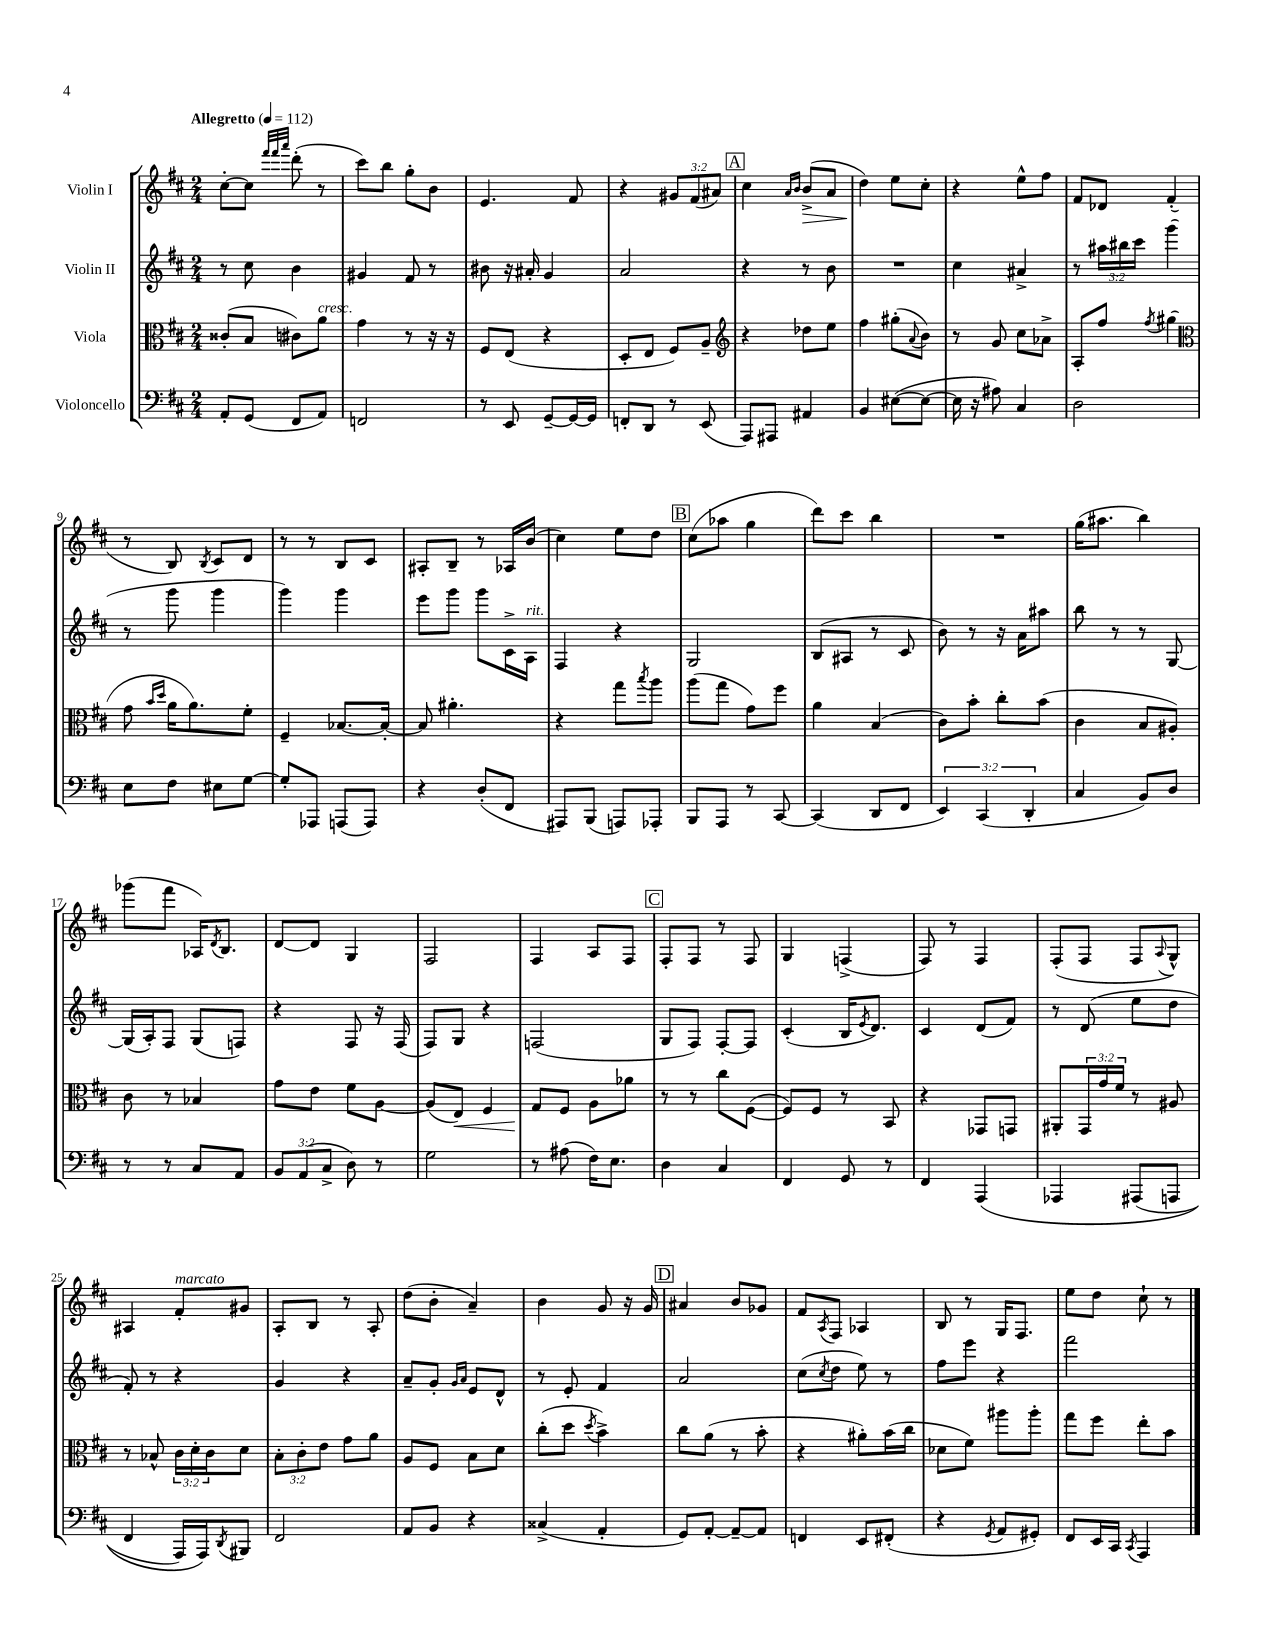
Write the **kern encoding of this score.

**kern	**kern	**dynam	**kern	**kern	**dynam
*part4	*part3	*part3	*part2	*part1	*part1
*staff4	*staff3	*staff3	*staff2	*staff1	*staff1
*I"Violoncello	*I"Viola	*	*I"Violin II	*I"Violin I	*
*clefF4	*clefC3	*	*clefG2	*clefG2	*
*k[f#c#]	*k[f#c#]	*	*k[f#c#]	*k[f#c#]	*
*M2/4	*M2/4	*	*M2/4	*M2/4	*
*MM112	*MM112	*	*MM112	*MM112	*
=1	=1	=1	=1	=1	=1
!	!	!	!	!LO:TX:a:B:t=Allegretto	!
8AA'/L	(8c##X'/L	.	8r	[8cc#'\L	.
(8GG/J	8B/J	.	8cc#\	8cc#\J]	.
.	.	.	.	32qqfff#/LLL	.
.	.	.	.	32qqfff#/	.
.	.	.	.	32qqaaa/JJJ	.
8FF#/L	8c#X\L)	.	4b\	(8ddd'\	.
!	!LO:TX:a:i:t=cresc.	!	!	!	!
8AA/J)	8a\J	.	.	8r	.
=2	=2	=2	=2	=2	=2
2FFn/	4g\	.	4g#X/	8ccc#\L)	.
.	.	.	.	8bb\J	.
.	8r	.	8f#/	8gg'\L	.
.	16r	.	8r	8b\J	.
.	16r	.	.	.	.
=3	=3	=3	=3	=3	=3
8r	8F#/L	.	8b#X\	4.e/	.
8EE/	(8E/J	.	16r	.	.
.	.	.	16a#X'/	.	.
[8GG~/L	4r	.	4g/	.	.
16GG/L_	.	.	.	8f#/	.
16GG/JJ]	.	.	.	.	.
=4	=4	=4	=4	=4	=4
8FFn'/L	8D'/L	.	2a/	4r	.
8DD/J	8E/J	.	.	.	.
8r	8F#/L)	.	.	12g#X/L	.
.	.	.	.	(12f#/	.
(8EE/	8A~/J	.	.	.	.
.	.	.	.	12a#X/J)	.
!!LO:REH:place=s1:t=A
=5	=5	=5	=5	=5	=5
*	*clefG2	*	*	*	*
8AAA/L)	4r	.	4r	4cc#\	.
8AAA#X/J	.	.	.	.	.
.	.	.	.	16qqa/LL	.
.	.	.	.	16qqb/JJ	.
!	!	!	!	!	!LO:HP:b
4AA#X/	8dd-X\L	.	8r	(8b^/L	>
.	8ee\J	.	8b\	8a/J	.
=6	=6	=6	=6	=6	=6
4BB/	4ff#\	.	2r	4dd\)	.
([8E#X\L	(8gg#X'\L	.	.	8ee\L	]
.	8qqa/	.	.	.	.
8E#\J_	8b\J)	.	.	8cc#'\J	.
=7	=7	=7	=7	=7	=7
16E#\]	8r	.	4cc#\	4r	.
16r	.	.	.	.	.
8A#X\)	8g/	.	.	.	.
4C#/	8cc#\L	.	4a#X^/	8ee^^\L	.
.	8a-X^\J	.	.	8ff#\J	.
=8	=8	=8	=8	=8	=8
2D\	8A'/L	.	8r	8f#/L	.
.	8ff#/J	.	24aa#X\LL	8d-X/J	.
.	.	.	24bb#X\	.	.
.	.	.	24ccc#\JJ	.	.
.	8qff#/	.	.	.	.
.	(4gg#X\	.	(4ggg\	(4f#'/	.
!!LO:LB:g=z
=9	=9	=9	=9	=9	=9
*	*clefC3	*	*	*	*
8E\L	8g\	.	8r	8r	.
.	16qqb/LL	.	.	.	.
.	16qqdd/JJ	.	.	.	.
8F#\J	16a\KL	.	8ggg\	8B/)	.
.	8.a\)	.	.	.	.
.	.	.	.	8qB/	.
8E#X\L	.	.	4ggg\	8c#/L	.
[8G\J	8f#'\J	.	.	8d/J	.
=10	=10	=10	=10	=10	=10
8G'/L]	4F#~/	.	4ggg\)	8r	.
8AAA-X/J	.	.	.	8r	.
(8AAAn/L	[8.B-X/L	.	4ggg\	8B/L	.
8AAA/J)	.	.	.	8c#/J	.
.	16B-'/Jk_	.	.	.	.
=11	=11	=11	=11	=11	=11
4r	8B-/]	.	8eee\L	8A#X'/L	.
.	4.a#X'\	.	8ggg\J	8B~/J	.
(8D'/L	.	.	8ggg\L	8r	.
8FF#/J	.	.	16c#^\L	16A-X/LL	.
!	!	!	!LO:TX:a:i:t=rit.	!	!
.	.	.	16A\JJ	(16b/JJ	.
=12	=12	=12	=12	=12	=12
8AAA#X/L)	4r	.	4F#/	4cc#\)	.
(8BBB/J	.	.	.	.	.
8AAAn/L)	8gg\L	.	4r	8ee\L	.
.	8qbb/	.	.	.	.
8AAA-X'/J	8aa\J	.	.	8dd\J	.
!!LO:REH:place=s1:t=B
=13	=13	=13	=13	=13	=13
8BBB/L	(8aa\L	.	2G/	(8cc#\L	.
8AAA/J	8gg\J	.	.	8aa-X\J	.
8r	8g\L)	.	.	4gg\	.
[8CC#/	8ff#\J	.	.	.	.
=14	=14	=14	=14	=14	=14
(4CC#/]	4a\	.	(8B/L	8ddd\L)	.
.	.	.	8A#X/J	8ccc#\J	.
8DD/L	(4B/	.	8r	4bb\	.
8FF#/J	.	.	8c#/	.	.
=15	=15	=15	=15	=15	=15
6EE/)	8c#\L)	.	8b\)	2r	.
.	8b'\J	.	8r	.	.
(6CC#/	.	.	.	.	.
.	8cc#'\L	.	16r	.	.
.	.	.	16a\KL	.	.
6DD'/	.	.	.	.	.
.	(8b\J	.	8aa#X\J	.	.
=16	=16	=16	=16	=16	=16
4C#/	4c#\	.	8bb\	(16gg\KL	.
.	.	.	.	8.aa#X\J	.
.	.	.	8r	.	.
8BB/L)	8B/L	.	8r	4bb\)	.
8D/J	8A#X'/J)	.	[8G/	.	.
!!LO:LB:g=z
=17	=17	=17	=17	=17	=17
8r	8c#\	.	(16G/LL]	(8ggg-X\L	.
.	.	.	16A'/J)	.	.
8r	8r	.	8F#/J	8fff#\J	.
8C#/L	4B-X/	.	(8G/L	16A-X/KL)	.
.	.	.	.	8qd/	.
.	.	.	.	8.B/J	.
8AA/J	.	.	8Fn/J)	.	.
=18	=18	=18	=18	=18	=18
12BB/L	8g\L	.	4r	[8d/L	.
(12AA/	.	.	.	.	.
.	8e\J	.	.	8d/J]	.
12C#^/J	.	.	.	.	.
8D\)	8f#\L	.	8F#/	4G/	.
8r	[8A\J	.	16r	.	.
.	.	.	(16F#/	.	.
=19	=19	=19	=19	=19	=19
2G\	(8A/L]	.	8F#/L)	2F#/	.
!	!	!LO:HP:b	!	!	!
.	8E/J)	<	8G/J	.	.
.	4F#/	.	4r	.	.
=20	=20	=20	=20	=20	=20
8r	8G/L	.	(2Fn/	4F#/	.
(8A#X\	8F#/J	[	.	.	.
16F#\KL)	8A\L	.	.	8A/L	.
8.E\J	.	.	.	.	.
.	8a-X\J	.	.	8F#/J	.
!!LO:REH:place=s1:t=C
=21	=21	=21	=21	=21	=21
4D\	8r	.	8G/L	8F#'/L	.
.	8r	.	8F#/J)	8F#/J	.
4C#/	8cc#\L	.	[8F#'/L	8r	.
.	([8F#\J	.	8F#/J]	8F#/	.
=22	=22	=22	=22	=22	=22
4FF#/	8F#/L])	.	(4c#'/	4G/	.
.	8F#/J	.	.	.	.
8GG/	8r	.	16B/KL	(4Fn^/	.
.	.	.	8qe/	.	.
.	.	.	8.d/J)	.	.
8r	8BB/	.	.	.	.
=23	=23	=23	=23	=23	=23
4FF#/	4r	.	4c#/	8F#/)	.
.	.	.	.	8r	.
(4AAA/	8GG-X/L	.	(8d/L	4F#/	.
.	8GGn/J	.	8f#/J)	.	.
=24	=24	=24	=24	=24	=24
4AAA-X/	8AA#X'/L	.	8r	(8F#'/L	.
.	24GG/L	.	(8d/	8F#/J	.
.	24g/	.	.	.	.
.	24f#/JJ	.	.	.	.
(8AAA#X/L	8r	.	8ee\L	8F#/L	.
.	.	.	.	8qqA/	.
8AAAn/J	8A#X/	.	8dd\J	8G^^/J)	.
!!LO:LB:g=z
=25	=25	=25	=25	=25	=25
4FF#/	8r	.	8f#'/)	4A#X/	.
.	8B-X^^/	.	8r	.	.
!	!	!	!	!LO:TX:a:i:t=marcato	!
16AAA/LL)	24c#\LL	.	4r	8f#'/L	.
.	24d'\	.	.	.	.
16AAA/J)	.	.	.	.	.
.	24c#\J	.	.	.	.
8qDD/	.	.	.	.	.
8BBB#X/J	8d\J	.	.	8g#X/J	.
=26	=26	=26	=26	=26	=26
2FF#/	12B'\L	.	4g/	8A'/L	.
.	12c#'\	.	.	.	.
.	.	.	.	8B/J	.
.	12e\J	.	.	.	.
.	8g\L	.	4r	8r	.
.	8a\J	.	.	8A'/	.
=27	=27	=27	=27	=27	=27
8AA/L	8A/L	.	8a~/L	(8dd\L	.
8BB/J	8F#/J	.	8g'/J	8b'\J	.
.	.	.	16qqg/LL	.	.
.	.	.	16qqa/JJ	.	.
4r	8B\L	.	8e/L	4a~/)	.
.	8d\J	.	8d^^/J	.	.
=28	=28	=28	=28	=28	=28
(4C##X^/	(8cc#'\L	.	8r	4b\	.
.	8dd\J	.	8e'/	.	.
.	8qdd/	.	.	.	.
4AA'/	4b^\)	.	4f#/	8g/	.
.	.	.	.	16r	.
.	.	.	.	16g/	.
!!LO:REH:place=s1:t=D
=29	=29	=29	=29	=29	=29
8GG/L)	8cc#\L	.	2a/	4a#X/	.
[8AA'/J	(8a\J	.	.	.	.
8AA~/L_	8r	.	.	8b/L	.
8AA/J]	8b'\	.	.	8g-X/J	.
=30	=30	=30	=30	=30	=30
4FFn/	4r	.	(8cc#\L	8f#/L	.
.	.	.	8qcc#/	8qA/	.
.	.	.	8dd\J	8F#/J	.
8EE/L	8a#X'\L)	.	8ee\)	4A-X/	.
(8FF#X'/J	(16b\L	.	8r	.	.
.	16cc#\JJ	.	.	.	.
=31	=31	=31	=31	=31	=31
4r	8d-X\L	.	8ff#\L	8B/	.
.	8f#\J)	.	8eee\J	8r	.
8qGG/	.	.	.	.	.
8AA/L	8aa#X\L	.	4r	16G/KL	.
.	.	.	.	8.F#/J	.
8GG#X'/J)	8aa#'\J	.	.	.	.
=32	=32	=32	=32	=32	=32
8FF#/L	8gg\L	.	2fff#\	8ee\L	.
16EE/L	8ff#\J	.	.	8dd\J	.
16CC#/JJ	.	.	.	.	.
8qCC#/	.	.	.	.	.
4AAA/	8ee'\L	.	.	8cc#`\	.
.	8b\J	.	.	8r	.
==	==	==	==	==	==
*-	*-	*-	*-	*-	*-
